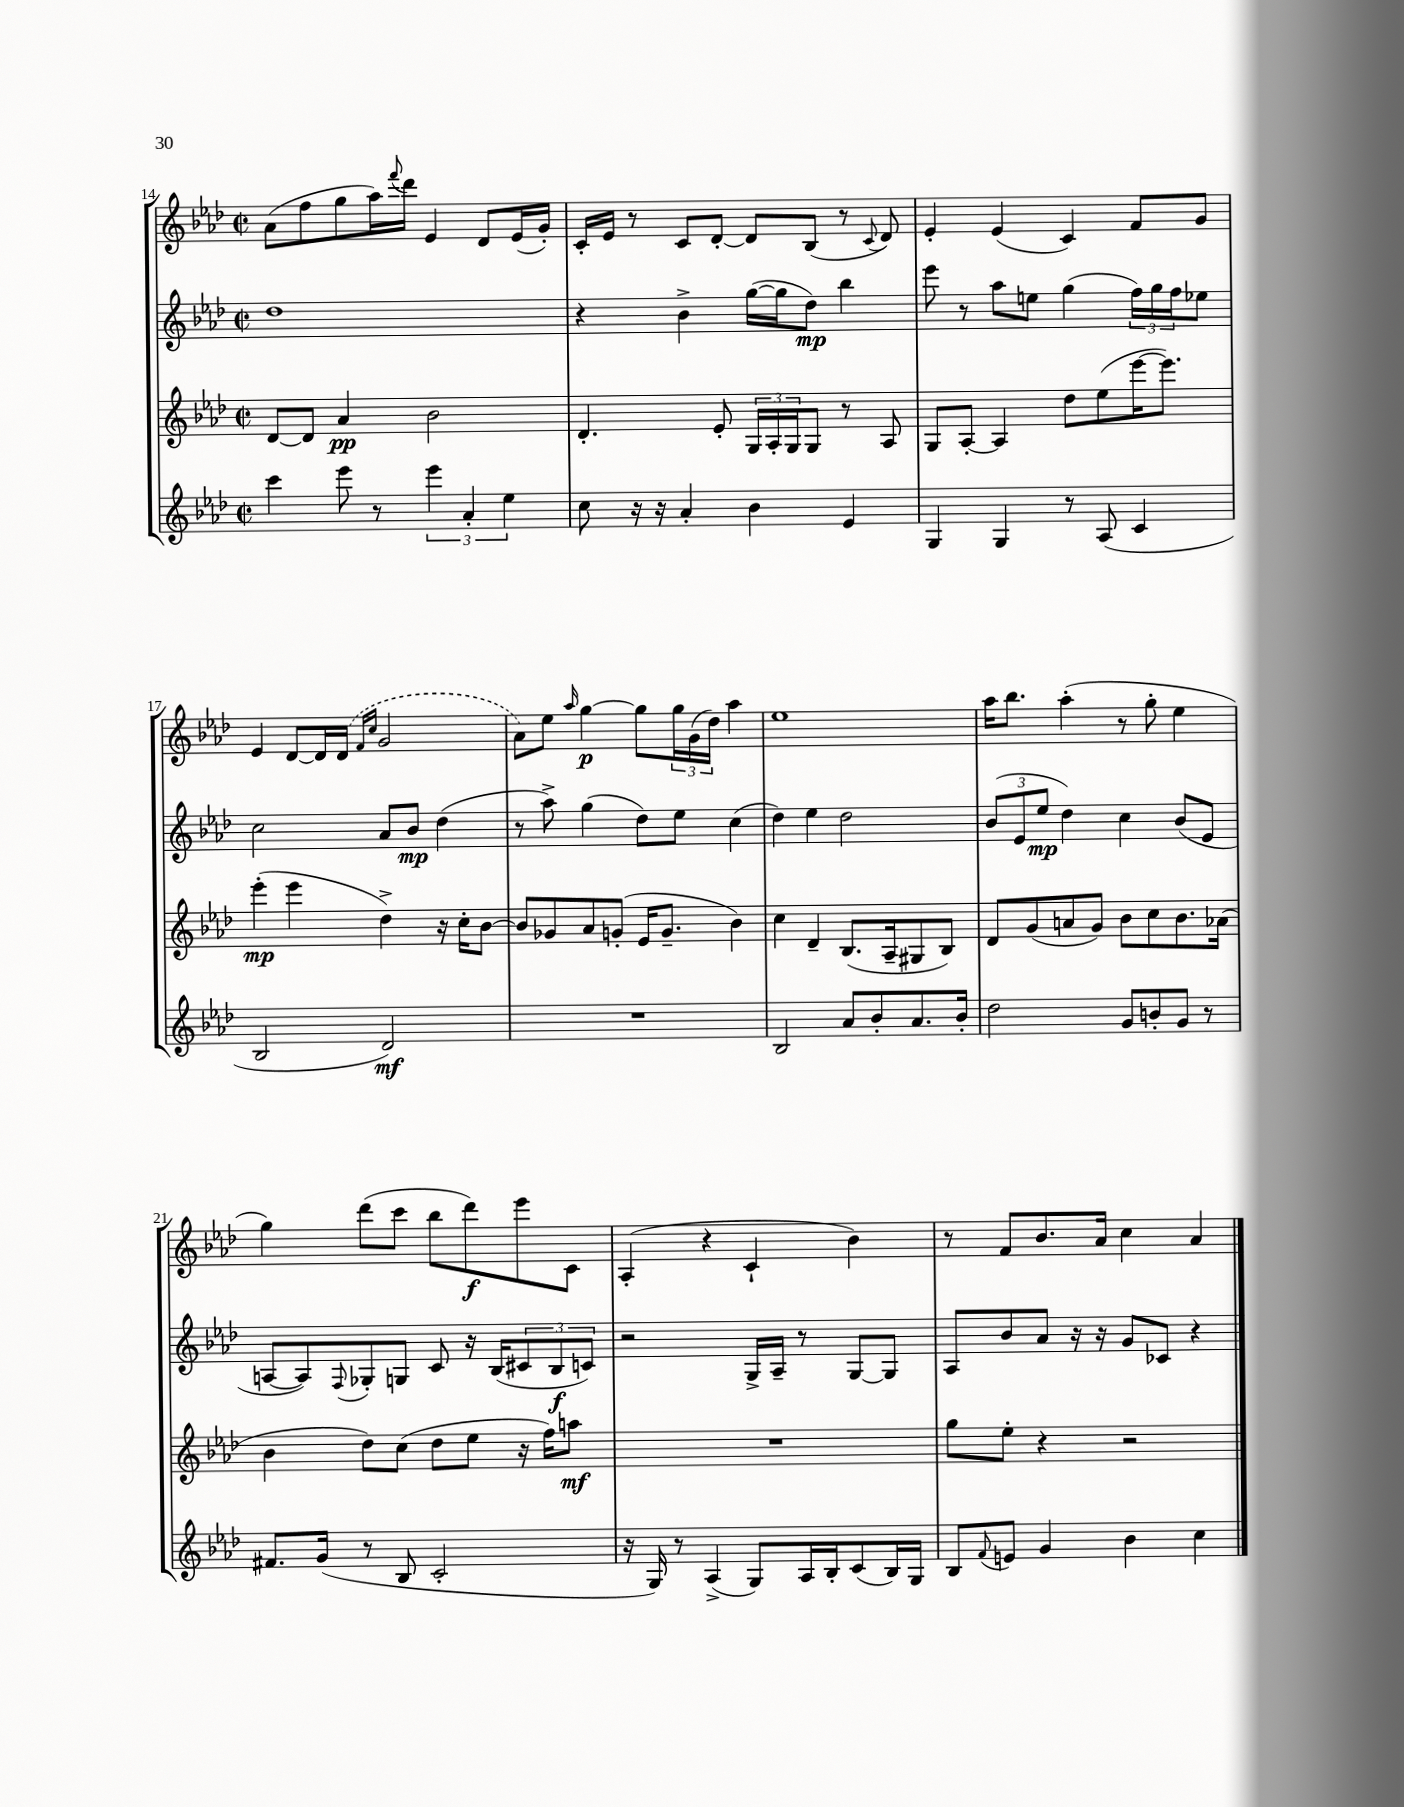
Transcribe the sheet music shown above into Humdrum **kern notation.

**kern	**kern	**kern	**kern
*staff4	*staff3	*staff2	*staff1
*clefG2	*clefG2	*clefG2	*clefG2
*k[b-e-a-d-]	*k[b-e-a-d-]	*k[b-e-a-d-]	*k[b-e-a-d-]
*M2/2	*M2/2	*M2/2	*M2/2
*met(c|)	*met(c|)	*met(c|)	*met(c|)
4ccc	[8d-	1dd-	(8a-
.	8d-]	.	8ff
8eee-	4a-	.	8gg
8r	.	.	16aa-)
.	.	.	8qqfff
.	.	.	16ddd-
6eee-	2b-	.	4e-
6a-'	.	.	.
.	.	.	8d-
6ee-	.	.	.
.	.	.	(16e-
.	.	.	16g')
=	=	=	=
8cc	4.d-'	4r	16c'
.	.	.	16e-
16r	.	.	8r
16r	.	.	.
4a-'	.	4b-^	8c
.	8e-'	.	[8d-'
4b-	24G	([16gg	8d-]
.	24A-'	.	.
.	.	16gg]	.
.	24G	.	.
.	8G	8dd-)	(8B-
4e-	8r	4bb-	8r
.	.	.	8qqc
.	8A-	.	8d-)
=	=	=	=
4G	8G	8eee-	4e-'
.	[8A-'	8r	.
4G	4A-]	8aa-	(4e-
.	.	8ee	.
8r	8dd-	(4gg	4c)
(8A-	(8ee-	.	.
4c	[16eee-	24ff)	8f
.	.	24gg	.
.	8.eee-])	.	.
.	.	24ff	.
.	.	8ee-	8g
=	=	=	=
2B-	(4eee-'	2cc	4e-
.	4eee-	.	[8d-
.	.	.	16d-]
.	.	.	(16d-
.	.	.	16qqf
.	.	.	16qqcc
2d-)	4dd-^)	8a-	2g
.	.	8b-	.
.	16r	(4dd-	.
.	16cc'	.	.
.	[8b-	.	.
=	=	=	=
1r	8b-]	8r	8a-)
.	8g-	8aa-^)	8ee-
.	.	.	16qqaa-
.	8a-	(4gg	[4gg
.	(8g'	.	.
.	16e-	8dd-)	8gg]
.	8.g~	.	.
.	.	8ee-	24gg
.	.	.	(24g
.	.	.	24dd-)
.	4b-)	(4cc	4aa-
=	=	=	=
2B-	4cc	4dd-)	1ee-
.	4d-~	4ee-	.
8a-	(8.B-	2dd-	.
8b-'	.	.	.
.	16A-~	.	.
8.a-	8G#	.	.
.	8B-)	.	.
16b-'	.	.	.
=	=	=	=
2dd-	8d-	(12b-	16aa-
.	.	.	8.bb-
.	.	12e-	.
.	(8g	.	.
.	.	12ee-	.
.	8a	4dd-)	(4aa-'
.	8g)	.	.
8g	8b-	4cc	8r
8b'	8cc	.	8gg'
8g	8.b-	(8b-	4ee-
8r	.	8e-	.
.	(16a-	.	.
=	=	=	=
8.f#	4b-	[8A	4gg)
.	.	8A])	.
(16g	.	.	.
.	.	8qqF	.
8r	8dd-)	8G-'	(8ddd-
8B-	(8cc	8G	8ccc
2c'	8dd-	8c	8bb-
.	8ee-	16r	8ddd-)
.	.	(16B-	.
.	16r	12c#	8eee-
.	16ff)	.	.
.	.	12B-	.
.	8aa	.	8c
.	.	12c)	.
=	=	=	=
16r	1r	2r	(4A-'
16G)	.	.	.
8r	.	.	.
(4A-^	.	.	4r
8G)	.	16G^	4c`
.	.	16A-~	.
16A-	.	8r	.
16B-'	.	.	.
(8c	.	[8G	4b-)
16B-)	.	8G]	.
16G	.	.	.
=	=	=	=
8B-	8gg	8A-	8r
8qqf	.	.	.
8e	8ee-'	8b-	8f
4g	4r	8a-	8.b-
.	.	16r	.
.	.	16r	16a-
4b-	2r	8g	4cc
.	.	8c-	.
4cc	.	4r	4a-
==	==	==	==
*-	*-	*-	*-
